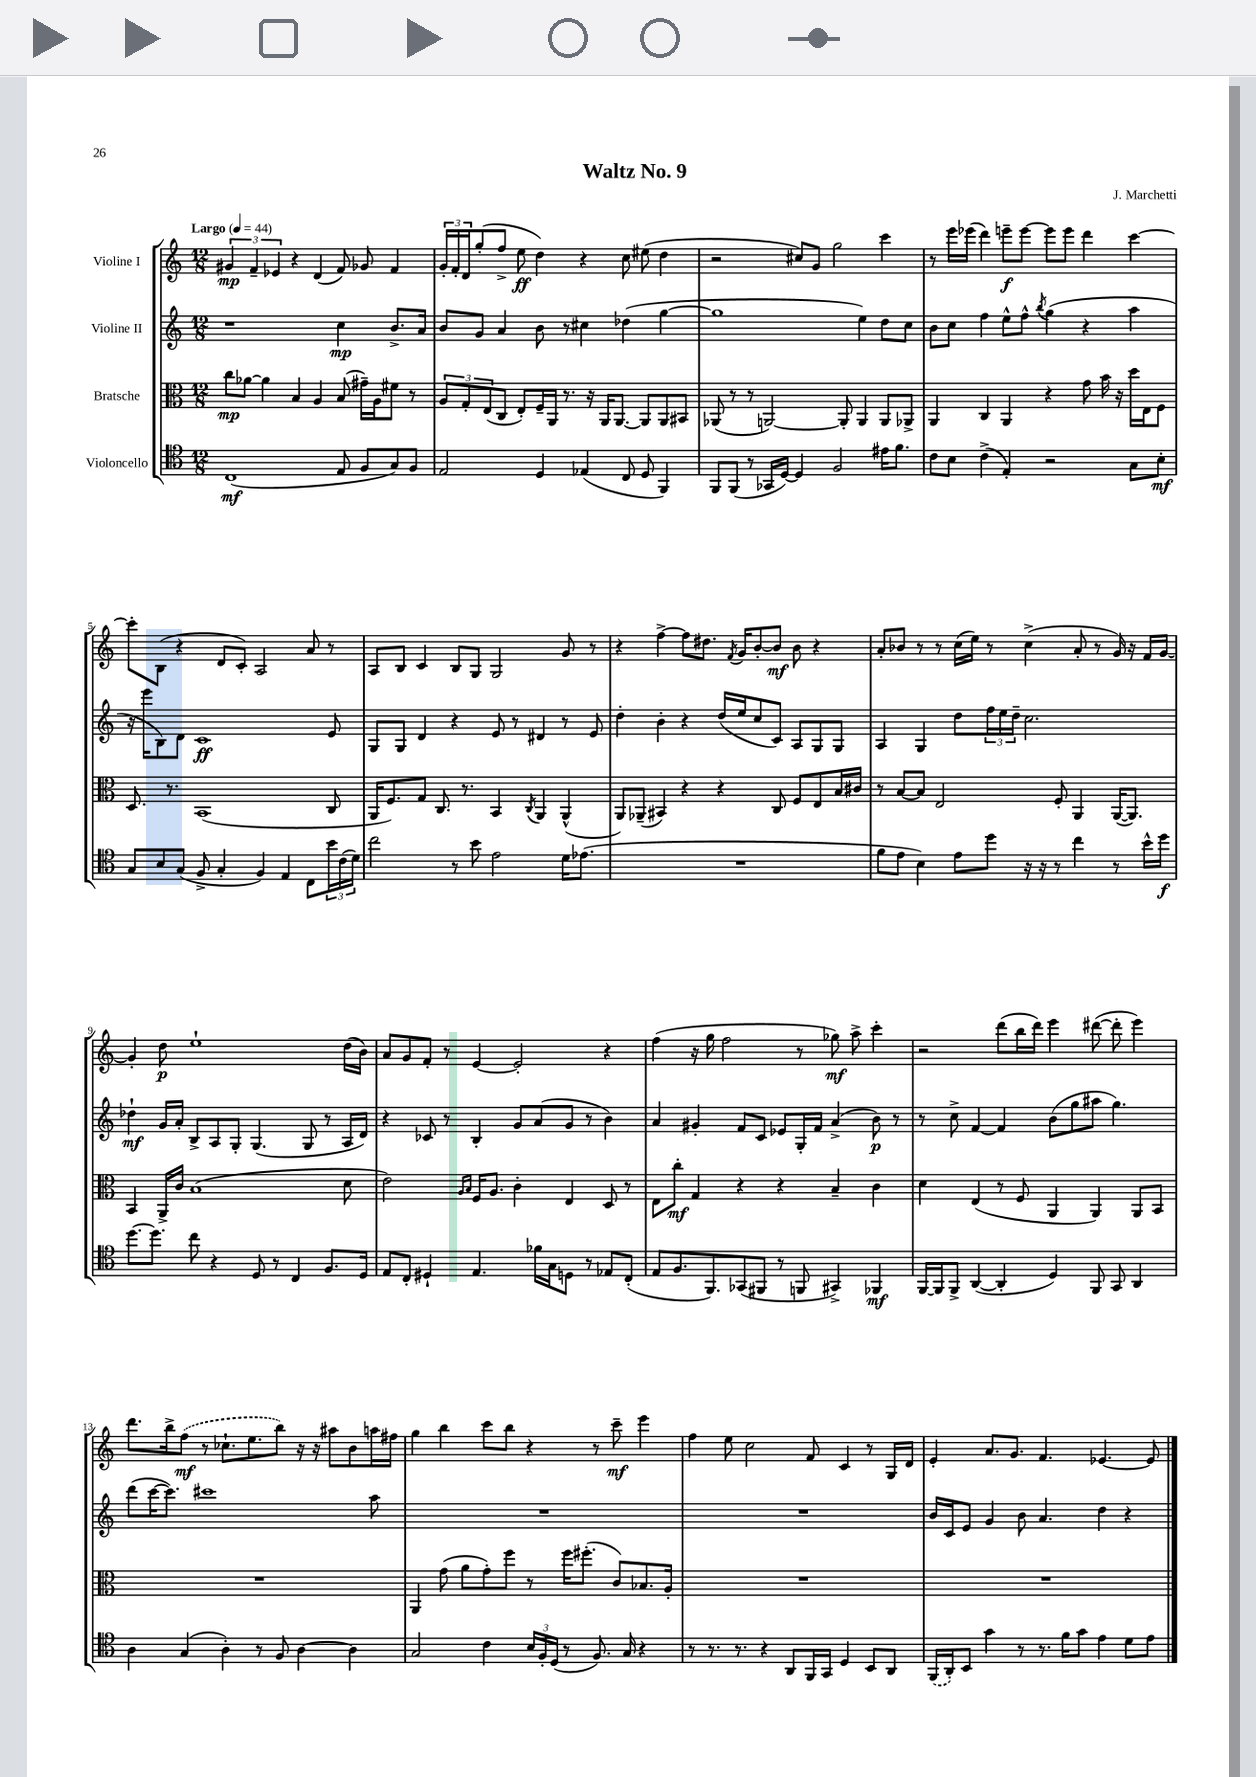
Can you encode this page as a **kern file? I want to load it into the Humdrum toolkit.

**kern	**dynam	**kern	**dynam	**kern	**dynam	**kern	**dynam
*part4	*part4	*part3	*part3	*part2	*part2	*part1	*part1
*staff4	*staff4	*staff3	*staff3	*staff2	*staff2	*staff1	*staff1
*I"Violoncello	*	*I"Bratsche	*	*I"Violine II	*	*I"Violine I	*
*clefC4	*	*clefC3	*	*clefG2	*	*clefG2	*
*k[]	*	*k[]	*	*k[]	*	*k[]	*
*M12/8	*	*M12/8	*	*M12/8	*	*M12/8	*
*MM44	*	*MM44	*	*MM44	*	*MM44	*
=1	=1	=1	=1	=1	=1	=1	=1
!	!	!	!	!	!	!LO:TX:a:B:t=Largo	!
(1C	mf	8cc\L	mp	1r	.	6g#X/	mp
.	.	[8a-X\J	.	.	.	.	.
.	.	.	.	.	.	6f~/	.
.	.	4a-\]	.	.	.	.	.
.	.	.	.	.	.	6e-X/	.
.	.	4B/	.	.	.	4r	.
.	.	4A/	.	.	.	(4d/	.
8E/	.	(8B/	.	4cc\	mp	8f/)	.
8F/L	.	16g#X~\LL)	.	.	.	8g-X/	.
.	.	16A\J	.	.	.	.	.
8G/)	.	8f#X\J	.	8.b^/L	.	4f/	.
8F/J	.	8r	.	.	.	.	.
.	.	.	.	16a/Jk	.	.	.
=2	=2	=2	=2	=2	=2	=2	=2
2E/	.	12A/L	.	8b/L	.	24g'/LL	.
.	.	.	.	.	.	24f'/	.
.	.	12G'/	.	.	.	24d/J	.
.	.	.	.	8g/J	.	(8gg'/	.
.	.	(12E/	.	.	.	.	.
.	.	8C/J	.	4a/	.	8ff^/J	.
.	.	8E'/L)	.	.	.	8ee\	ff
4D/	.	16F~/L	.	8b\	.	4dd\)	.
.	.	16AA/JJ	.	.	.	.	.
.	.	8.r	.	8r	.	.	.
(4E-X/	.	.	.	4cc#X\	.	4r	.
.	.	16r	.	.	.	.	.
.	.	16AA/KL	.	.	.	.	.
.	.	[8.AA/J	.	.	.	.	.
8C/	.	.	.	(4dd-X\	.	8cc\	.
8D/	.	8AA/L]	.	.	.	(8ee#X\	.
4FF/)	.	8AA/	.	[4gg\	.	4dd\	.
.	.	8BB#X/J	.	.	.	.	.
=3	=3	=3	=3	=3	=3	=3	=3
8FF/L	.	(8AA-X/	.	1gg]	.	2r	.
(8FF/J	.	8r	.	.	.	.	.
8r	.	8r	.	.	.	.	.
16GG-X/LL	.	[2AAn/)	.	.	.	.	.
[16D/JJ)	.	.	.	.	.	.	.
4D/]	.	.	.	.	.	8cc#X/L)	.
.	.	.	.	.	.	8g/J	.
2F/	.	.	.	.	.	2gg\	.
.	.	8AA'/]	.	.	.	.	.
.	.	4AA/	.	4ee\)	.	.	.
16e#X\KL	.	8AA/L	.	8dd\L	.	4ccc\	.
8.f\J	.	.	.	.	.	.	.
.	.	8AA-X^/J	.	8cc\J	.	.	.
=4	=4	=4	=4	=4	=4	=4	=4
8c\L	.	4AA/	.	8b\L	.	8r	.
8B\J	.	.	.	8cc\J	.	16eee\LL	.
.	.	.	.	.	.	(16eee-X\JJ	.
(4c^\	.	4C/	.	4ff\	.	4ddd\)	.
4E'/)	.	4AA/	.	8ee^^\L	.	8eeen~\L	f
.	.	.	.	8ff^^\J	.	[8eee\J	.
.	.	.	.	8qbb/	.	.	.
2r	.	4r	.	(4gg\	.	8eee\L]	.
.	.	.	.	.	.	8eee\J	.
.	.	8g\	.	4r	.	4ddd\	.
.	.	16b\	.	.	.	.	.
.	.	16r	.	.	.	.	.
8G\L	.	16dd\LL	.	4aa\	.	[4ccc\	.
.	.	16E\J	.	.	.	.	.
8B'\J	mf	8F\J	.	.	.	.	.
!!LO:LB:g=z
=5	=5	=5	=5	=5	=5	=5	=5
8G/L	.	8.D/	.	16r	.	8ccc'\L]	.
.	.	.	.	16eee\KL	.	.	.
8B/	.	.	.	8B\)	.	(8B\J	.
.	.	8.r	.	.	.	.	.
(8G/J	.	.	.	8d\J	.	4r	.
8F^/	.	(1BB	.	1c	ff	.	.
4G'/	.	.	.	.	.	8d/L	.
.	.	.	.	.	.	8c'/J)	.
4F/)	.	.	.	.	.	2A/	.
4E/	.	.	.	.	.	.	.
8C\L	.	.	.	.	.	8a/	.
24b\L	.	8C/	.	8e/	.	8r	.
(24c\	.	.	.	.	.	.	.
24d\JJ)	.	.	.	.	.	.	.
=6	=6	=6	=6	=6	=6	=6	=6
2cc\	.	16AA/KL	.	8G/L	.	8A/L	.
.	.	8.F/)	.	.	.	.	.
.	.	.	.	8G/J	.	8B/J	.
.	.	8G/J	.	4d/	.	4c/	.
.	.	8.C/	.	.	.	.	.
8r	.	.	.	4r	.	8B/L	.
.	.	8.r	.	.	.	.	.
8b\	.	.	.	.	.	8G/J	.
2e\	.	4BB/	.	8e/	.	2G/	.
.	.	.	.	8r	.	.	.
.	.	8qC/	.	.	.	.	.
.	.	4AA/	.	4d#X/	.	.	.
16d\KL	.	(4AA^^/	.	8r	.	8g/	.
(8.e-X\J	.	.	.	.	.	.	.
.	.	.	.	8e/	.	8r	.
=7	=7	=7	=7	=7	=7	=7	=7
1.r	.	8AA/L)	.	4dd'\	.	4r	.
.	.	(8AA-X~/J	.	.	.	.	.
.	.	4BB#X/)	.	4b'\	.	[4ff^\	.
.	.	4r	.	4r	.	8ff\L]	.
.	.	.	.	.	.	8.dd#X\J	.
.	.	4r	.	(16dd/LL	.	.	.
.	.	.	.	.	.	8qf/	.
.	.	.	.	16ee/J	.	16g/KL	.
.	.	.	.	8cc/	.	[8b'/	.
.	.	8C/	.	8c/J)	.	8b/J]	mf
.	.	8F/L	.	8A/L	.	8b\	.
.	.	8E/	.	8G/	.	4r	.
.	.	16B/L	.	8G/J	.	.	.
.	.	16c#X/JJ	.	.	.	.	.
=8	=8	=8	=8	=8	=8	=8	=8
8f\L	.	8r	.	4A/	.	8a'/L	.
8e\J	.	[8B/L	.	.	.	8b-X/J	.
4B\)	.	8B/J]	.	4G/	.	8r	.
.	.	2E/	.	.	.	8r	.
8e\L	.	.	.	8dd\L	.	(16cc\LL	.
.	.	.	.	.	.	16ee\JJ)	.
8dd\J	.	.	.	24ff\L	.	8r	.
.	.	.	.	24ee\	.	.	.
.	.	.	.	24dd~\JJ	.	.	.
16r	.	.	.	2.cc\	.	(4cc^\	.
16r	.	.	.	.	.	.	.
8r	.	8F'/	.	.	.	.	.
4cc\	.	4AA/	.	.	.	8a'/	.
.	.	.	.	.	.	8r	.
8r	.	([16AA/KL	.	.	.	16g/)	.
.	.	8.AA/J])	.	.	.	16r	.
16b^^\LL	.	.	.	.	.	16f/LL	.
16dd\JJ	f	.	.	.	.	[16g/JJ	.
!!LO:LB:g=z
=9	=9	=9	=9	=9	=9	=9	=9
[8.dd\L	.	4BB/	.	4dd-X`\	mf	4g'/]	.
8.dd\J]	.	.	.	.	.	.	.
.	.	16AA^/LL	.	16g/LL	.	8dd\	p
.	.	16c/JJ	.	16a'/JJ	.	.	.
8cc\	.	(1B	.	8B^/L	.	1ee`	.
4r	.	.	.	8A/	.	.	.
.	.	.	.	8G'/J	.	.	.
8D/	.	.	.	(4.G/	.	.	.
8r	.	.	.	.	.	.	.
4C/	.	.	.	.	.	.	.
.	.	.	.	8G/	.	.	.
8.F/L	.	.	.	8r	.	.	.
.	.	8d\	.	16A/LL	.	(16dd\LL	.
16D/Jk	.	.	.	16d/JJ)	.	16b\JJ)	.
=10	=10	=10	=10	=10	=10	=10	=10
8E/L	.	2e\)	.	4r	.	8a/L	.
8C'/J	.	.	.	.	.	8g/	.
4D#X`/	.	.	.	8c-X/	.	8f'/J	.
.	.	.	.	8r	.	8r	.
.	.	16qqA/LL	.	.	.	.	.
.	.	16qqB/JJ	.	.	.	.	.
4.E/	.	16F/KL	.	4B'/	.	[4e/	.
.	.	8.A/J	.	.	.	.	.
.	.	4c'\	.	8g/L	.	2e'/]	.
16f-X\LL	.	.	.	(8a/	.	.	.
16G\J	.	.	.	.	.	.	.
8Dn\J	.	4E/	.	8g/J	.	.	.
8r	.	.	.	8r	.	.	.
8E-X/L	.	8D/	.	4b\)	.	4r	.
(8C'/J	.	8r	.	.	.	.	.
=11	=11	=11	=11	=11	=11	=11	=11
8E/L	.	8E\L	.	4a/	.	(4ff\	.
8.F/	.	8cc'\J	mf	.	.	.	.
.	.	4G/	.	4g#X'/	.	16r	.
8.FF/)	.	.	.	.	.	16gg\	.
.	.	.	.	.	.	2ff\	.
(8GG-X/	.	4r	.	8f/L	.	.	.
8FF#X/J	.	.	.	8c/J	.	.	.
8r	.	4r	.	8e-X/L	.	.	.
8FFn/	.	.	.	16G'/L	.	8r	.
.	.	.	.	16f/JJ	.	.	.
4GG#X^/)	.	4B~/	.	(4a^/	.	8gg-X\)	mf
.	.	.	.	.	.	8aa^\	.
4FF-X/	mf	4c\	.	8b\)	p	4ccc'\	.
.	.	.	.	8r	.	.	.
=12	=12	=12	=12	=12	=12	=12	=12
[16FF/LL	.	4d\	.	8r	.	2r	.
16FF/J]	.	.	.	.	.	.	.
8FF^/J	.	.	.	8cc^\	.	.	.
([4AA/	.	(4E/	.	[4f/	.	.	.
4AA'/]	.	8r	.	4f/]	.	(8ddd\L	.
.	.	8F/	.	.	.	16bb\L	.
.	.	.	.	.	.	16ddd\JJ)	.
4D/)	.	4AA/	.	(8b\L	.	4eee\	.
.	.	.	.	8gg\	.	.	.
8FF/	.	4AA/)	.	8aa#X\J	.	([8ddd#X\	.
8GG/	.	.	.	4.gg\)	.	8ddd#'\]	.
4AA/	.	8AA/L	.	.	.	4eee\)	.
.	.	8BB/J	.	.	.	.	.
!!LO:LB:g=z
=13	=13	=13	=13	=13	=13	=13	=13
4A\	.	1.r	.	(8ddd\L	.	8.ddd\L	.
.	.	.	.	[16ccc\K	.	.	.
.	.	.	.	8.ccc\J])	.	16bb^\k	.
(4G/	.	.	.	.	.	(8ff\J	mf
.	.	.	.	1ccc#X	.	8r	.
4A'\)	.	.	.	.	.	8.cc-X`\L	.
.	.	.	.	.	.	8.ee\	.
8r	.	.	.	.	.	.	.
8F/	.	.	.	.	.	8bb\J)	.
[4A\	.	.	.	.	.	16r	.
.	.	.	.	.	.	16r	.
.	.	.	.	.	.	8aa#X\L	.
4A\]	.	.	.	.	.	8b\	.
.	.	.	.	8aa\	.	16aan\L	.
.	.	.	.	.	.	16ff#X\JJ	.
=14	=14	=14	=14	=14	=14	=14	=14
2G/	.	4AA/	.	1.r	.	4gg\	.
.	.	(8g\	.	.	.	4bb\	.
.	.	8a\L	.	.	.	.	.
4c\	.	8g'\)	.	.	.	8ccc\L	.
.	.	8ff\J	.	.	.	8bb\J	.
24B/LL	.	8r	.	.	.	4r	.
24F'/	.	.	.	.	.	.	.
(24D/JJ	.	.	.	.	.	.	.
8r	.	16ff\KL	.	.	.	.	.
.	.	(8.ff#X'\J	.	.	.	.	.
8.F/)	.	.	.	.	.	8r	.
.	.	8c/L)	.	.	.	8ccc~\	mf
16G/	.	.	.	.	.	.	.
4r	.	8.B-X/	.	.	.	4eee\	.
.	.	16A'/Jk	.	.	.	.	.
=15	=15	=15	=15	=15	=15	=15	=15
8r	.	1.r	.	1.r	.	4ff\	.
8.r	.	.	.	.	.	.	.
.	.	.	.	.	.	8ee\	.
8.r	.	.	.	.	.	.	.
.	.	.	.	.	.	2cc\	.
4r	.	.	.	.	.	.	.
8AA/L	.	.	.	.	.	.	.
16FF/L	.	.	.	.	.	8f/	.
16GG/JJ	.	.	.	.	.	.	.
4D/	.	.	.	.	.	4c/	.
8BB/L	.	.	.	.	.	8r	.
8AA/J	.	.	.	.	.	16G/LL	.
.	.	.	.	.	.	16d/JJ	.
=16	=16	=16	=16	=16	=16	=16	=16
(16FF/LL	.	1.r	.	16b/LL	.	4e'/	.
16AA'/J)	.	.	.	16c/J	.	.	.
8BB/J	.	.	.	8e/J	.	.	.
4g\	.	.	.	4g/	.	8.a/L	.
.	.	.	.	.	.	8.g/J	.
8r	.	.	.	8b\	.	.	.
8.r	.	.	.	4.a/	.	4.f/	.
16f\KL	.	.	.	.	.	.	.
8g\J	.	.	.	.	.	.	.
4e\	.	.	.	4dd\	.	[4.e-X/	.
8d\L	.	.	.	4r	.	.	.
8e\J	.	.	.	.	.	8e-/]	.
==	==	==	==	==	==	==	==
*-	*-	*-	*-	*-	*-	*-	*-
